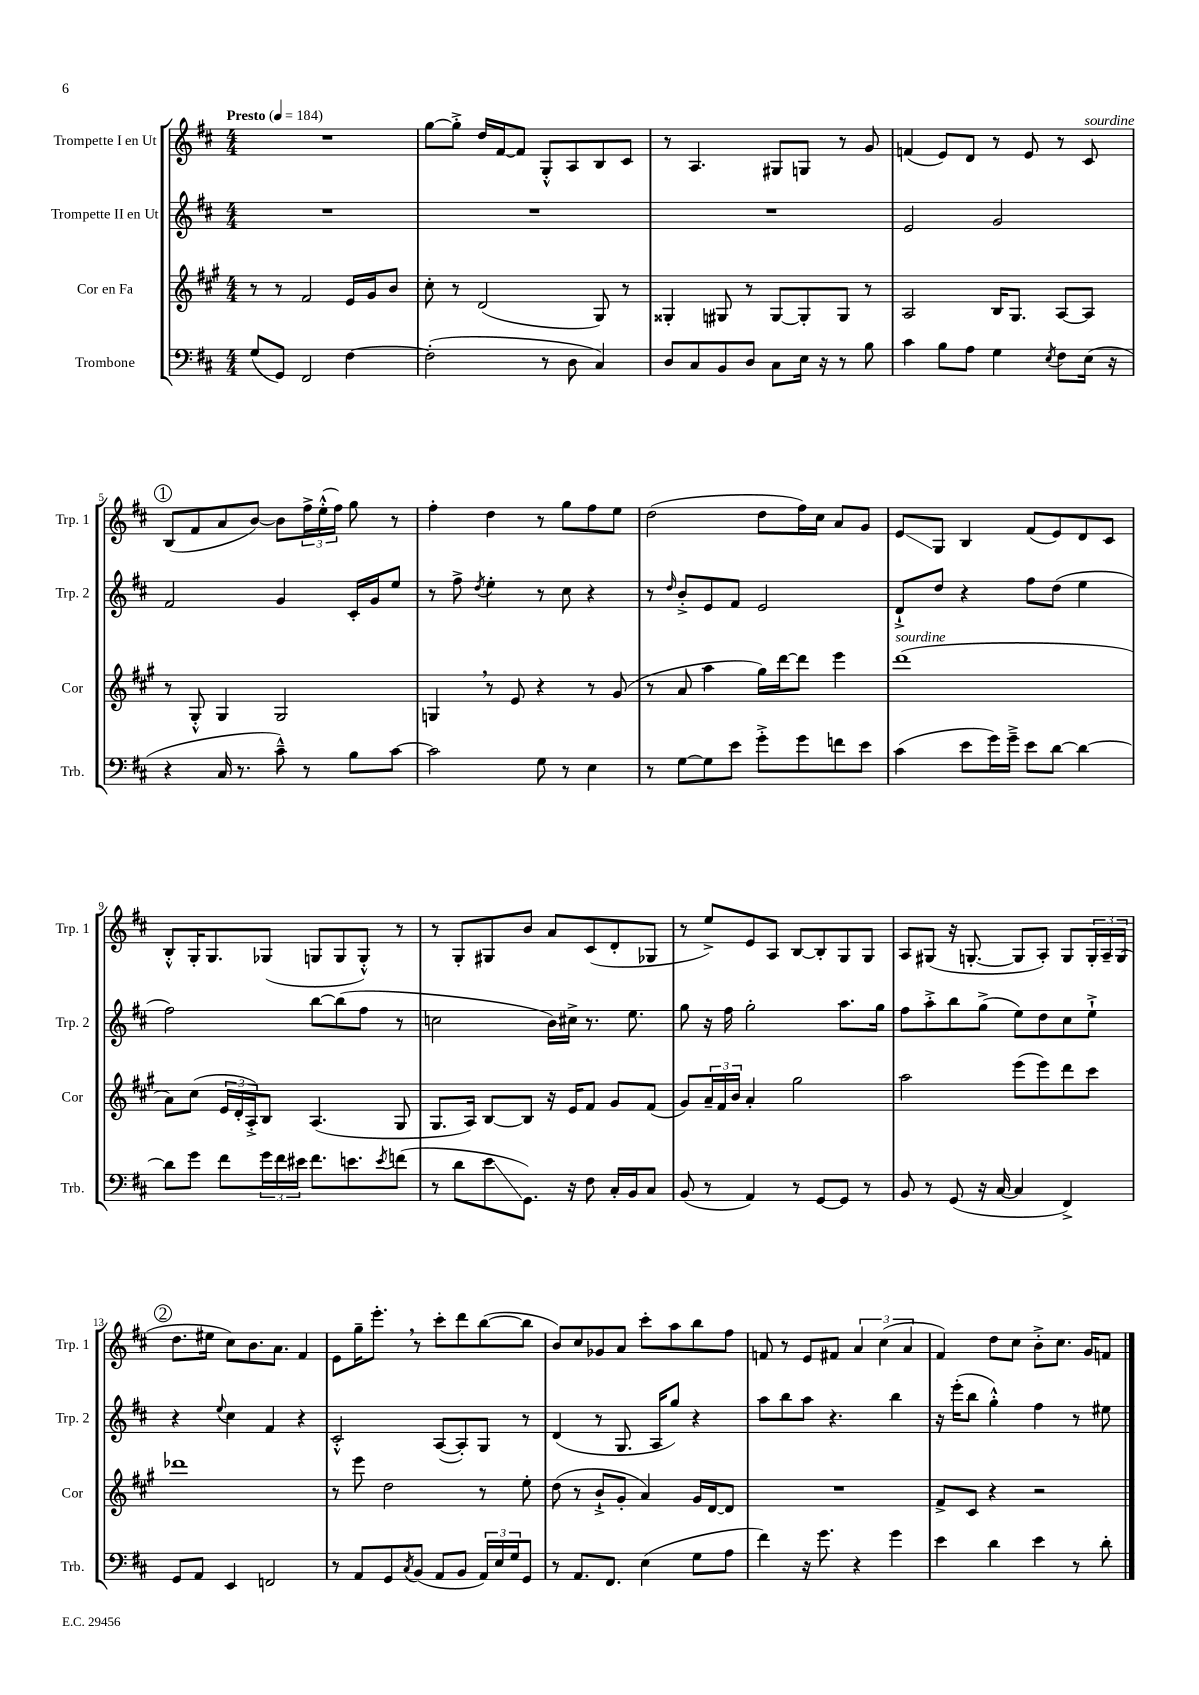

**kern	**kern	**kern	**kern
*staff4	*staff3	*staff2	*staff1
*clefF4	*clefG2	*clefG2	*clefG2
*k[f#c#]	*k[f#c#g#]	*k[f#c#]	*k[f#c#]
*M4/4	*M4/4	*M4/4	*M4/4
*MM184	*MM184	*MM184	*MM184
(8G/L	8r	1r	1r
8GG/J)	8r	.	.
2FF#/	2f#/	.	.
[4F#\	16e/LL	.	.
.	16g#/J	.	.
.	8b/J	.	.
=	=	=	=
(2F#'\]	8cc#'\	1r	[8gg\L
.	8r	.	8gg'^\]J
.	(2d/	.	16dd/LL
.	.	.	[16f#/J
.	.	.	8f#/]J
8r	.	.	8G'^^/L
8D\	.	.	8A/
4C#/)	8G#/)	.	8B/
.	8r	.	8c#/J
=	=	=	=
8D/L	4G##'/	1r	8r
8C#/	.	.	4.A/
8BB/	8G#/	.	.
8D/J	8r	.	.
8C#\L	[8G#/L	.	8G#/L
16E\Jk	8G#'/]	.	8G/J
16r	.	.	.
8r	8G#/J	.	8r
8B\	8r	.	8g/
=	=	=	=
4c#\	2A/	2e/	(4f/
8B\L	.	.	8e/L)
8A\J	.	.	8d/J
4G\	16B/LK	2g/	8r
.	8.G#/J	.	.
.	.	.	8e/
8qE/	.	.	.
8F#\L	[8A/L	.	8r
(16E\Jk	8A/]J	.	8c#/
16r	.	.	.
=	=	=	=
4r	8r	2f#/	(8B/L
.	8G#'^^/	.	8f#/
16C#/	4G#/	.	8a/
8.r	.	.	.
.	.	.	[8b/J)
8c#~^^\)	2G#/	4g/	8b\]L
8r	.	.	24ff#^\L
.	.	.	(24ee'^^\
.	.	.	24ff#\JJ)
8B\L	.	16c#'/LL	8gg\
.	.	16g/J	.
[8c#\J	.	8ee/J	8r
=	=	=	=
2c#\]	4G/	8r	4ff#'\
.	.	8ff#^\	.
.	.	8qdd/	.
.	8r	4ee'\	4dd\
.	8e/	.	.
8G\	4r	8r	8r
8r	.	8cc#\	8gg\L
4E\	8r	4r	8ff#\
.	(8g#/	.	8ee\J
=	=	=	=
8r	8r	8r	(2dd\
.	.	16qqdd/	.
[8G\L	8a/	8b'^/L	.
8G\]	4aa\	8e/	.
8e\J	.	8f#/J	.
8g'^\L	16gg#\LL)	2e/	8dd\L
.	[16ddd\J	.	.
8g\	8ddd\]J	.	16ff#\L)
.	.	.	16cc#\JJ
8f\	4eee\	.	8a/L
8e\J	.	.	8g/J
=	=	=	=
(4c#\	(1ddd	8d`^/L	8e/L
.	.	8dd/J	8G/J
8e\L	.	4r	4B/
16g\L)	.	.	.
16g~^\JJ	.	.	.
8e\L	.	8ff#\L	(8f#/L
[8d\J	.	(8dd\J	8e/)
4d\_	.	4ee\	8d/
.	.	.	8c#/J
=	=	=	=
8d\]L	8a\L)	2ff#\)	8B'^^/L
8g\J	(8cc#\J	.	16G'/K
.	.	.	8.G/
8f#\L	24e/LL	.	.
.	24d'/	.	.
.	24A'^/J)	.	.
24g\L	8B/J	.	(8G-/J
24f#\	.	.	.
24e#\JJ	.	.	.
8.f#\L	(4.A/	[8bb\L	8G/L
.	.	(8bb\]	8G/
8.e\	.	.	.
.	.	8ff#\J	8G'^^/J)
8qe/	.	.	.
(8f\J	8G#/	8r	8r
=	=	=	=
8r	8.G#/L	2cc\	8r
8d\L	.	.	8G'/L
.	16A/Jk)	.	.
8e\	[8B/L	.	8G#/
8.GG\J)	8B/]J	.	8b/J
.	16r	16b\LL)	8a/L
16r	16e/LK	16cc#^\JJ	.
8F#\	8f#/J	8.r	(8c#/
16C#'/LL	8g#/L	.	8d'/
16BB/J	.	8.ee\	.
8C#/J	(8f#/J	.	8G-/J
=	=	=	=
(8BB/	8g#/L)	8gg\	8r
8r	24a~/L	16r	8ee^/L)
.	24f#/	.	.
.	.	16ff#\	.
.	24b/JJ	.	.
4AA/)	4a'/	2gg'\	8e/
.	.	.	8A/J
8r	2gg#\	.	[8B/L
[8GG/L	.	.	8B'/]
8GG/]J	.	8.aa\L	8G/
8r	.	.	8G/J
.	.	16gg\Jk	.
=	=	=	=
8BB/	2aa\	8ff#\L	8A/L
8r	.	8aa'^\	(8G#/J
(8GG/	.	8bb\	16r
.	.	.	[8.G'/
16r	.	(8gg^\J	.
[16C#/	.	.	.
4C#/]	(8eee\L	8ee\L)	8G/]L
.	8eee\)	8dd\	8A'/J)
4FF#^/)	8ddd\	8cc#\	8G/L
.	8ccc#\J	8ee`^\J	24G'/L
.	.	.	24A~/
.	.	.	(24G/JJ
=	=	=	=
8GG/L	1ddd-	4r	8.dd\L
8AA/J	.	.	.
.	.	.	16ee#\Jk
.	.	8qqee/	.
4EE/	.	4cc#\	8cc#\L)
.	.	.	8.b\
2FF/	.	4f#/	.
.	.	.	8.a\J
.	.	4r	4f#/
=	=	=	=
8r	8r	2c#'^^/	8e\L
8AA/L	8eee\	.	16gg~\K
.	.	.	8.eee'\J
8GG/	2dd\	.	.
8qC#/	.	.	.
(8BB/J	.	.	8r
8AA/L	.	([8A/L	8ccc#'\L
8BB/J	.	8A'/])	8ddd\
24AA/LL)	8r	8G/J	([8bb\
24E/	.	.	.
24G/J	.	.	.
8GG/J	8ee'\	8r	8bb\]J
=	=	=	=
8r	(8dd\	(4d/	8b/L)
8.AA/L	8r	.	8cc#/
.	8b`^/L	8r	8g-/
8.FF#/J	.	.	.
.	8g#'/J	8.G/	8a/J
(4E\	4a/)	.	8ccc#'\L
.	.	16A/LK	.
.	.	8gg/J)	8aa\
8G\L	16g#/LL	4r	8bb\
.	[16d/J	.	.
8A\J	8d/]J	.	8ff#\J
=	=	=	=
4f#\)	1r	8aa\L	8f/
.	.	8bb\	8r
16r	.	8aa\J	8e/L
8.g\	.	.	.
.	.	4.r	8f#/J
4r	.	.	6a/
.	.	.	(6cc#\
4g\	.	4bb\	.
.	.	.	6a/
=	=	=	=
4e\	8f#^/L	16r	4f#/)
.	.	(16eee'\LK	.
.	8c#/J	8bb\J	.
4d\	4r	4gg'^^\)	8dd\L
.	.	.	8cc#\J
4e\	2r	4ff#\	8b'^\L
.	.	.	8.cc#\J
8r	.	8r	.
.	.	.	16g/LK
8d'\	.	8ee#\	8f/J
==	==	==	==
*-	*-	*-	*-
